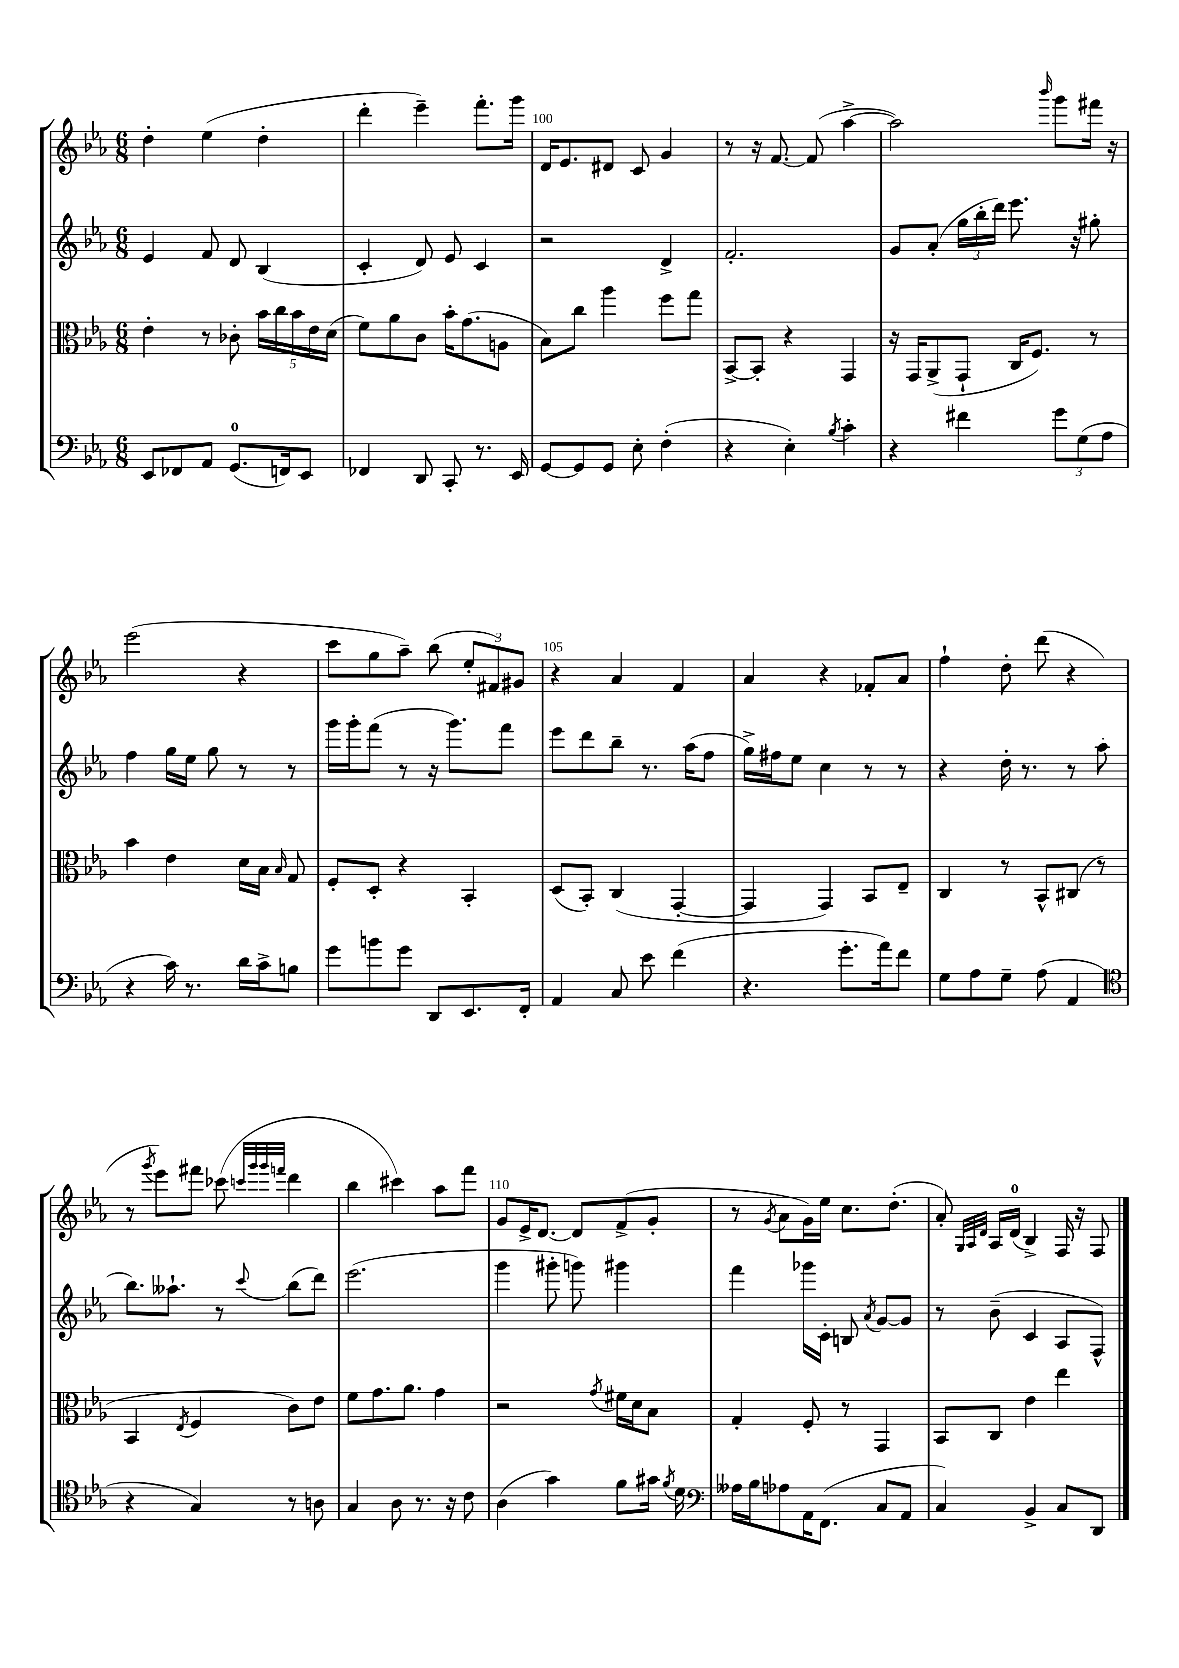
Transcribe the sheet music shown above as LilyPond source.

<<
\new StaffGroup <<
\new Staff = "s0" {
    \clef treble \key ees \major \numericTimeSignature \time 6/8
    \autoBeamOff d''4-. ees''4( d''4-. |
    d'''4-. ees'''4--) f'''8.[-. g'''16] |
    d'16[ ees'8. dis'8] c'8 g'4 |
    r8 r16 f'8.~ f'8( aes''4~-> |
    aes''2) \grace { bes'''16 } g'''8[ fis'''16] r16 |
    ees'''2( r4 |
    c'''8[ g''8 aes''8]--) bes''8( \tuplet 3/2 { ees''8[-. fis'8) gis'8] } |
    r4 aes'4 f'4 |
    aes'4 r4 fes'8[-. aes'8] |
    f''4-! d''8-. d'''8( r4 |
    r8 \acciaccatura { g'''8 } ees'''8[) fis'''8] ces'''8( \grace { c'''32[ g'''32 g'''32 f'''32] } d'''4 |
    bes''4 cis'''4) aes''8[ f'''8] |
    g'8[ ees'16-> d'8.]~ d'8[ f'8->( g'8]-. |
    r8 \acciaccatura { g'8 } aes'8[ g'16) ees''16] c''8.[ d''8.]-.( |
    aes'8-.) \grace { g32[ aes32 d'32] } aes16[ d'16]-0( bes4->) f16 r16 f8 \bar "|." |
}
\new Staff = "s1" {
    \clef treble \key ees \major \numericTimeSignature \time 6/8
    \autoBeamOff ees'4 f'8 d'8 bes4( |
    c'4-. d'8) ees'8 c'4 |
    r2 d'4-> |
    f'2.-. |
    g'8[ aes'8]-.( \tuplet 3/2 { g''16[ bes''16-. d'''16]) } ees'''8. r16 gis''8-. |
    f''4 g''16[ ees''16] g''8 r8 r8 |
    g'''16[ g'''16-. f'''8]( r8 r16 g'''8.[) f'''8] |
    ees'''8[ d'''8 bes''8]-- r8. aes''16[( f''8] |
    g''16[->) fis''16 ees''8] c''4 r8 r8 |
    r4 d''16-. r8. r8 aes''8( |
    bes''8.[) aeses''8.]-! r8 \appoggiatura { c'''8 } bes''8[( d'''8]) |
    ees'''2.( |
    g'''4 gis'''8-. g'''8) gis'''4 |
    f'''4 ges'''16[ c'16]-. b8 \acciaccatura { aes'8 } g'8[~ g'8] |
    r8 bes'8--( c'4 aes8[ f8]-^) \bar "|." |
}
\new Staff = "s2" {
    \clef alto \key ees \major \numericTimeSignature \time 6/8
    \autoBeamOff ees'4-. r8 ces'8-. \tuplet 5/4 { bes'16[ c''16 bes'16 ees'16 d'16]( } |
    f'8[) aes'8 c'8] bes'16[-. g'8.( a8] |
    bes8[) c''8] aes''4 f''8[ g''8] |
    bes,8[~-> bes,8]-. r4 g,4 |
    r16 g,16[ aes,8->( g,8]-! c16[ f8.]) r8 |
    bes'4 ees'4 d'16[ bes16] \grace { bes16 } g8 |
    f8[-. d8]-. r4 bes,4-. |
    d8[( bes,8]-.) c4( g,4~-. |
    g,4 g,4) bes,8[ ees8]-- |
    c4 r8 bes,8[-^ cis8]( r8 |
    bes,4 \acciaccatura { ees8 } f4 c'8[) ees'8] |
    f'8[ g'8. aes'8.] g'4 |
    r2 \acciaccatura { g'8 } fis'16[ d'16 bes8] |
    g4-. f8-. r8 g,4 |
    bes,8[ c8] ees'4 ees''4 \bar "|." |
}
\new Staff = "s3" {
    \clef bass \key ees \major \numericTimeSignature \time 6/8
    \autoBeamOff ees,8[ fes,8 aes,8] g,8.[-0( f,16) ees,8] |
    fes,4 d,8 c,8-. r8. ees,16 |
    g,8[~ g,8 g,8] ees8-. f4-.( |
    r4 ees4-.) \acciaccatura { bes8 } c'4-. |
    r4 fis'4 \tuplet 3/2 { g'8[ g8( aes8] } |
    r4 c'16) r8. d'16[ c'16-> b8] |
    g'8[ b'8 g'8] d,8[ ees,8. f,16]-. |
    aes,4 c8 ees'8 f'4( |
    r4. g'8.[-. aes'16) f'8] |
    g8[ aes8 g8]-- aes8( aes,4 |
    \clef tenor r4 g4) r8 a8 |
    g4 aes8 r8. r16 c'8 |
    aes4( g'4) f'8[ gis'16] \acciaccatura { f'8 } d'16 |
    \clef bass aeses16[ bes16 aes8 aes,16 f,8.]( c8[ aes,8] |
    c4) bes,4-> c8[ d,8] \bar "|." |
}
>>
>>
\layout { \context { \Score currentBarNumber = #98 \override BarNumber.break-visibility = ##(#f #t #t) barNumberVisibility = #(every-nth-bar-number-visible 5) } }
